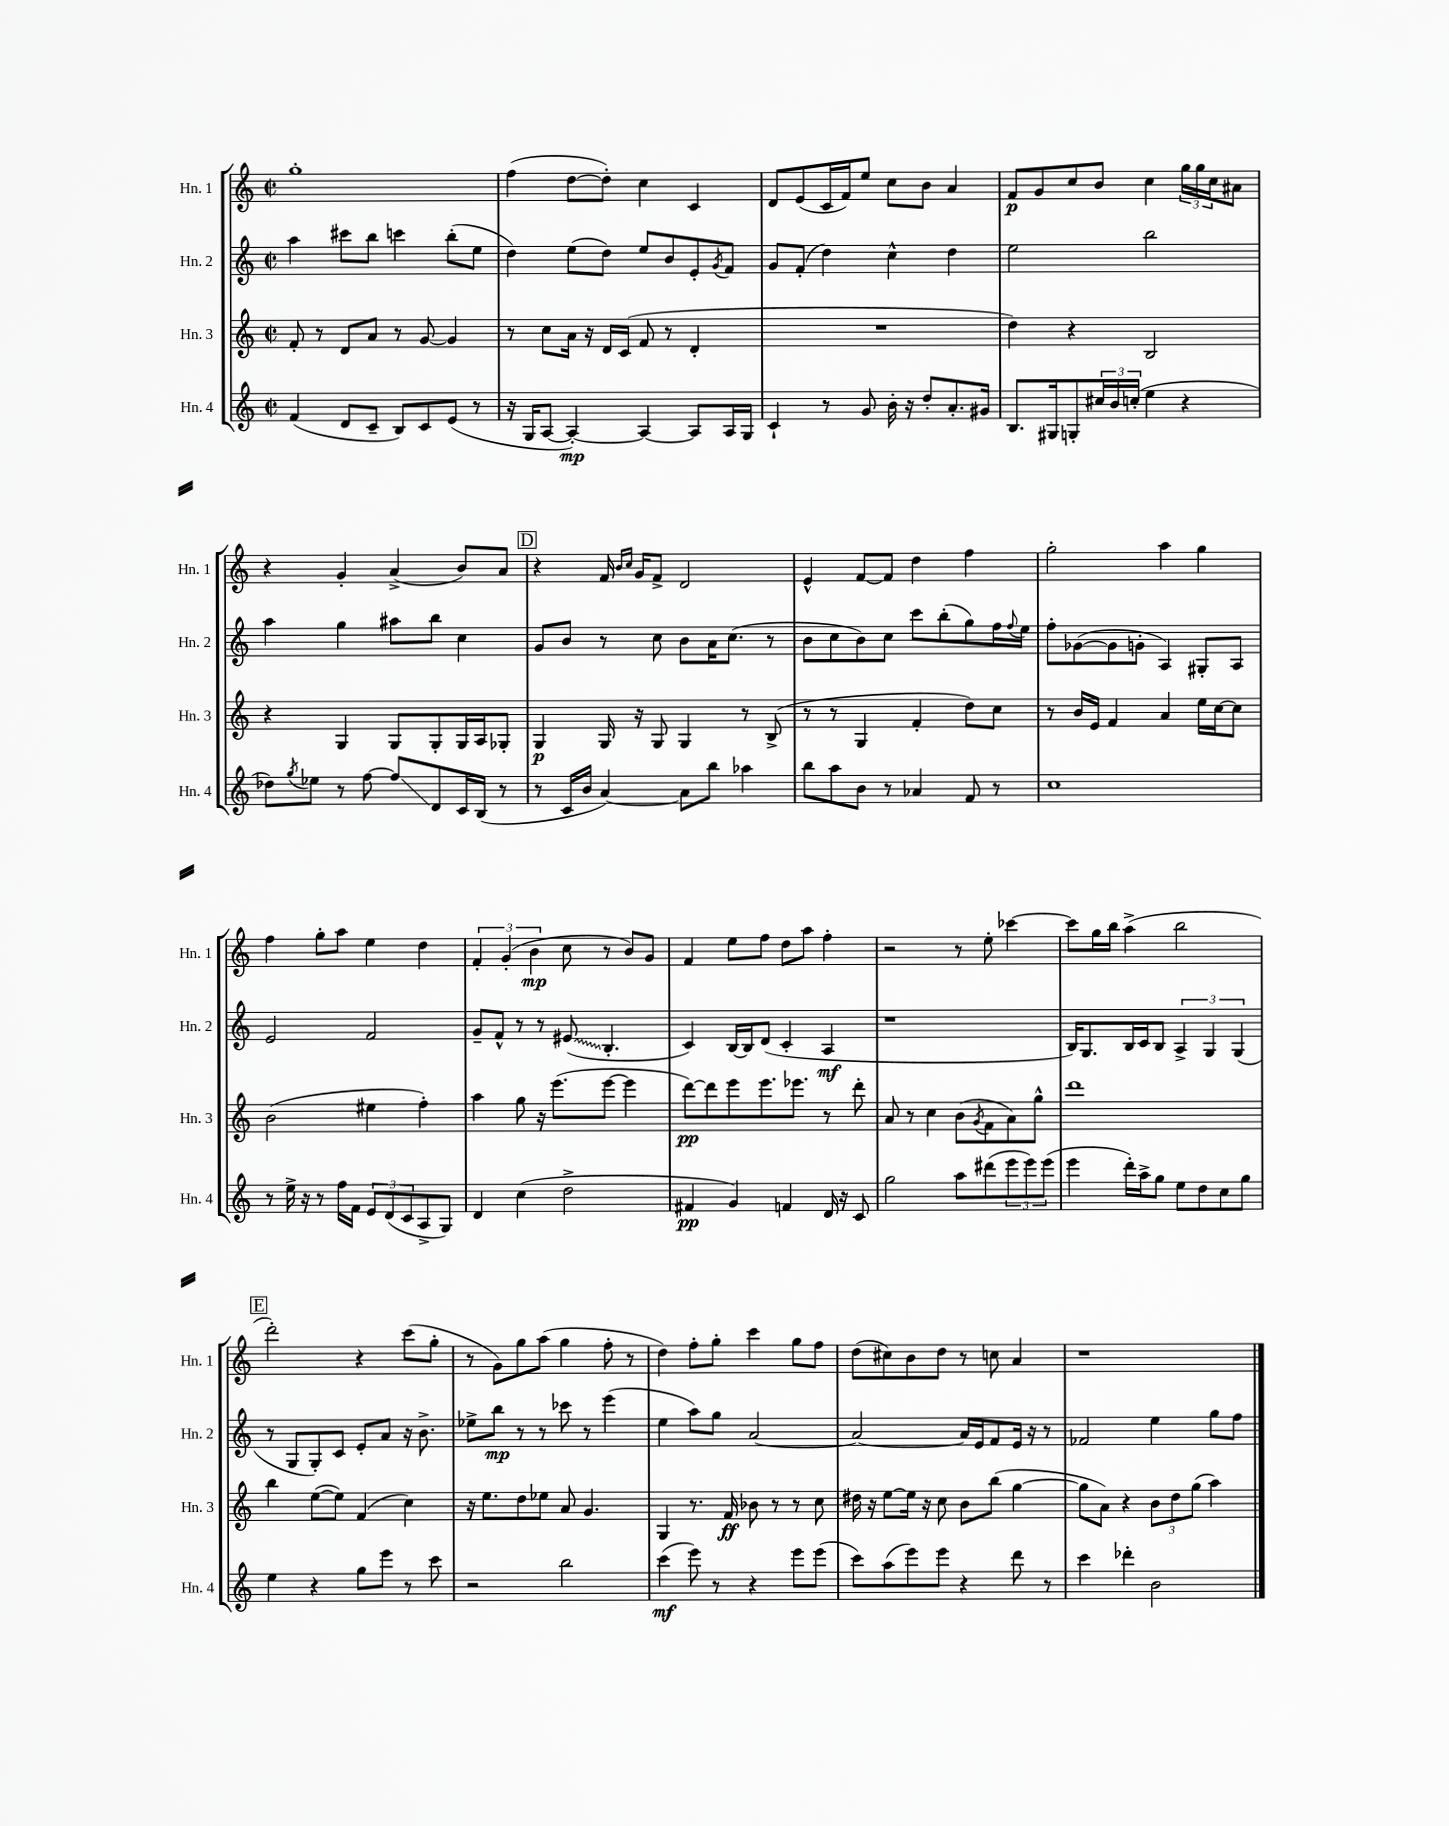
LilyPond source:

<<
\new StaffGroup <<
\new Staff = "s0" \with { instrumentName = "Hn. 1" shortInstrumentName = "Hn. 1" } {
    \clef treble \key c \major \defaultTimeSignature \time 2/2
    g''1-. |
    f''4( d''8~ d''8-.) c''4 c'4 |
    d'8 e'8( c'16 f'16) e''8 c''8 b'8 a'4 |
    f'8\p g'8 c''8 b'8 c''4 \tuplet 3/2 { g''16 g''16 c''16 } ais'8 |
    r4 g'4-. a'4->( b'8) a'8 |
    \mark \markup { \box "D" } r4 f'16 \grace { b'16 c''16 } g'16 f'8-> d'2 |
    e'4-^ f'8~ f'8 d''4 f''4 |
    g''2-. a''4 g''4 |
    f''4 g''8-. a''8 e''4 d''4 |
    \tuplet 3/2 { f'4-. g'4-.( b'4\mp } c''8 r8 b'8) g'8 |
    f'4 e''8 f''8 d''8 a''8 f''4-. |
    r2 r8 e''8-. ces'''4~ |
    ces'''8 g''16 b''16 a''4->( b''2 |
    \mark \markup { \box "E" } d'''2-.) r4 c'''8( g''8-. |
    r8 g'8) g''8 a''8( g''4 f''8-. r8 |
    d''4) f''8-. g''8-. c'''4 g''8 f''8 |
    d''8( cis''8) b'8 d''8 r8 c''8 a'4 |
    r1 \bar "|." |
}
\new Staff = "s1" \with { instrumentName = "Hn. 2" shortInstrumentName = "Hn. 2" } {
    \clef treble \key c \major \defaultTimeSignature \time 2/2
    a''4 cis'''8 b''8 c'''4 b''8-.( e''8 |
    d''4) e''8( d''8) e''8 b'8 e'8-. \acciaccatura { g'8 } f'8 |
    g'8 f'8-.( d''4) c''4-^ d''4 |
    e''2 b''2 |
    a''4 g''4 ais''8 b''8 c''4 |
    \mark \markup { \box "D" } g'8 b'8 r8 c''8 b'8 a'16 c''8.( r8 |
    b'8 c''8 b'8) c''8 c'''8 b''8-.( g''8) f''16 \appoggiatura { f''8 } e''16 |
    f''8-. ges'8~( ges'8 g'8-. a4) gis8-. a8 |
    e'2 f'2 |
    g'8-- f'8-^ r8 r8 \once \override Glissando.style = #'zigzag eis'8\glissando( b4.-. |
    c'4) b16~ b16 d'8( c'4-. a4\mf |
    r1 |
    b16) g8. b16 c'16 b8 \tuplet 3/2 { a4-> g4 g4( } |
    \mark \markup { \box "E" } r8 g8 g8-.) c'8 e'8-. a'8 r16 b'8.-> |
    ees''8-> b''8\mp r8 r8 ces'''8 r8 e'''4( |
    e''4 a''8) g''8 a'2~ |
    a'2~ a'16 e'16 f'8 e'16 r16 r8 |
    fes'2 e''4 g''8 f''8 \bar "|." |
}
\new Staff = "s2" \with { instrumentName = "Hn. 3" shortInstrumentName = "Hn. 3" } {
    \clef treble \key c \major \defaultTimeSignature \time 2/2
    f'8-. r8 d'8 a'8 r8 g'8~ g'4 |
    r8 c''8 a'16 r16 d'16 c'16( f'8 r8 d'4-. |
    R1 |
    d''4) r4 b2 |
    r4 g4 g8 g8-. g16 a16 ges8-. |
    \mark \markup { \box "D" } g4\p g16 r16 g8 g4 r8 b8->( |
    r8 r8 g4 f'4-. d''8) c''8 |
    r8 b'16 e'16 f'4 a'4 e''16 c''16~ c''8 |
    b'2( eis''4 f''4-.) |
    a''4 g''8 r16 e'''8.( e'''8~ e'''4 |
    d'''8~\pp) d'''8 e'''8 e'''8. ees'''8. r8 d'''8-. |
    a'8 r8 c''4 b'8( \acciaccatura { g'8 } f'8 a'8) g''8-^ |
    d'''1 |
    \mark \markup { \box "E" } b''4 e''8~( e''8) f'4( c''4) |
    r16 e''8. d''8 ees''8 a'8 g'4. |
    g4 r8. f'16\ff bes'8 r8 r8 c''8 |
    dis''16 r16 e''8~ e''16 r16 c''8 b'8 b''8( g''4~ |
    g''8 a'8) r4 \tuplet 3/2 { b'8 d''8 g''8( } a''4) \bar "|." |
}
\new Staff = "s3" \with { instrumentName = "Hn. 4" shortInstrumentName = "Hn. 4" } {
    \clef treble \key c \major \defaultTimeSignature \time 2/2
    f'4( d'8 c'8-- b8) c'8 e'8( r8 |
    r16 g16 a8~ a4~-.\mp) a4~ a8 a16 g16 |
    c'4-! r8 g'8 b'16-. r16 d''8-. a'8.-. gis'16 |
    b8. gis16 g8-. \tuplet 3/2 { cis''16 b'16 c''16-.( } e''4 r4 |
    des''8) \acciaccatura { g''8 } ees''8 r8 f''8~ f''8\glissando d'8 c'16 b16( r8 |
    \mark \markup { \box "D" } r8 c'16 b'16 a'4~) a'8 b''8 aes''4 |
    b''8 a''8 b'8 r8 aes'4 f'8 r8 |
    c''1 |
    r8 e''16-> r16 r8 f''16 f'16 \tuplet 3/2 { e'8 d'8( c'8 } a8-> g8) |
    d'4 c''4( d''2-> |
    fis'4\pp g'4) f'4 d'16 r16 c'8 |
    g''2 a''8 dis'''8( \tuplet 3/2 { e'''8 e'''8) e'''8( } |
    e'''4 d'''16-.) a''16-> g''8 e''8 d''8 c''8 g''8 |
    \mark \markup { \box "E" } e''4 r4 g''8 e'''8 r8 c'''8 |
    r2 b''2 |
    c'''4\mf( e'''8) r8 r4 e'''8 e'''8( |
    c'''8) a''8( e'''8) e'''8 r4 d'''8 r8 |
    c'''4 des'''4-. b'2 \bar "|." |
}
>>
>>
\layout { \context { \Score \remove "Bar_number_engraver" } }
